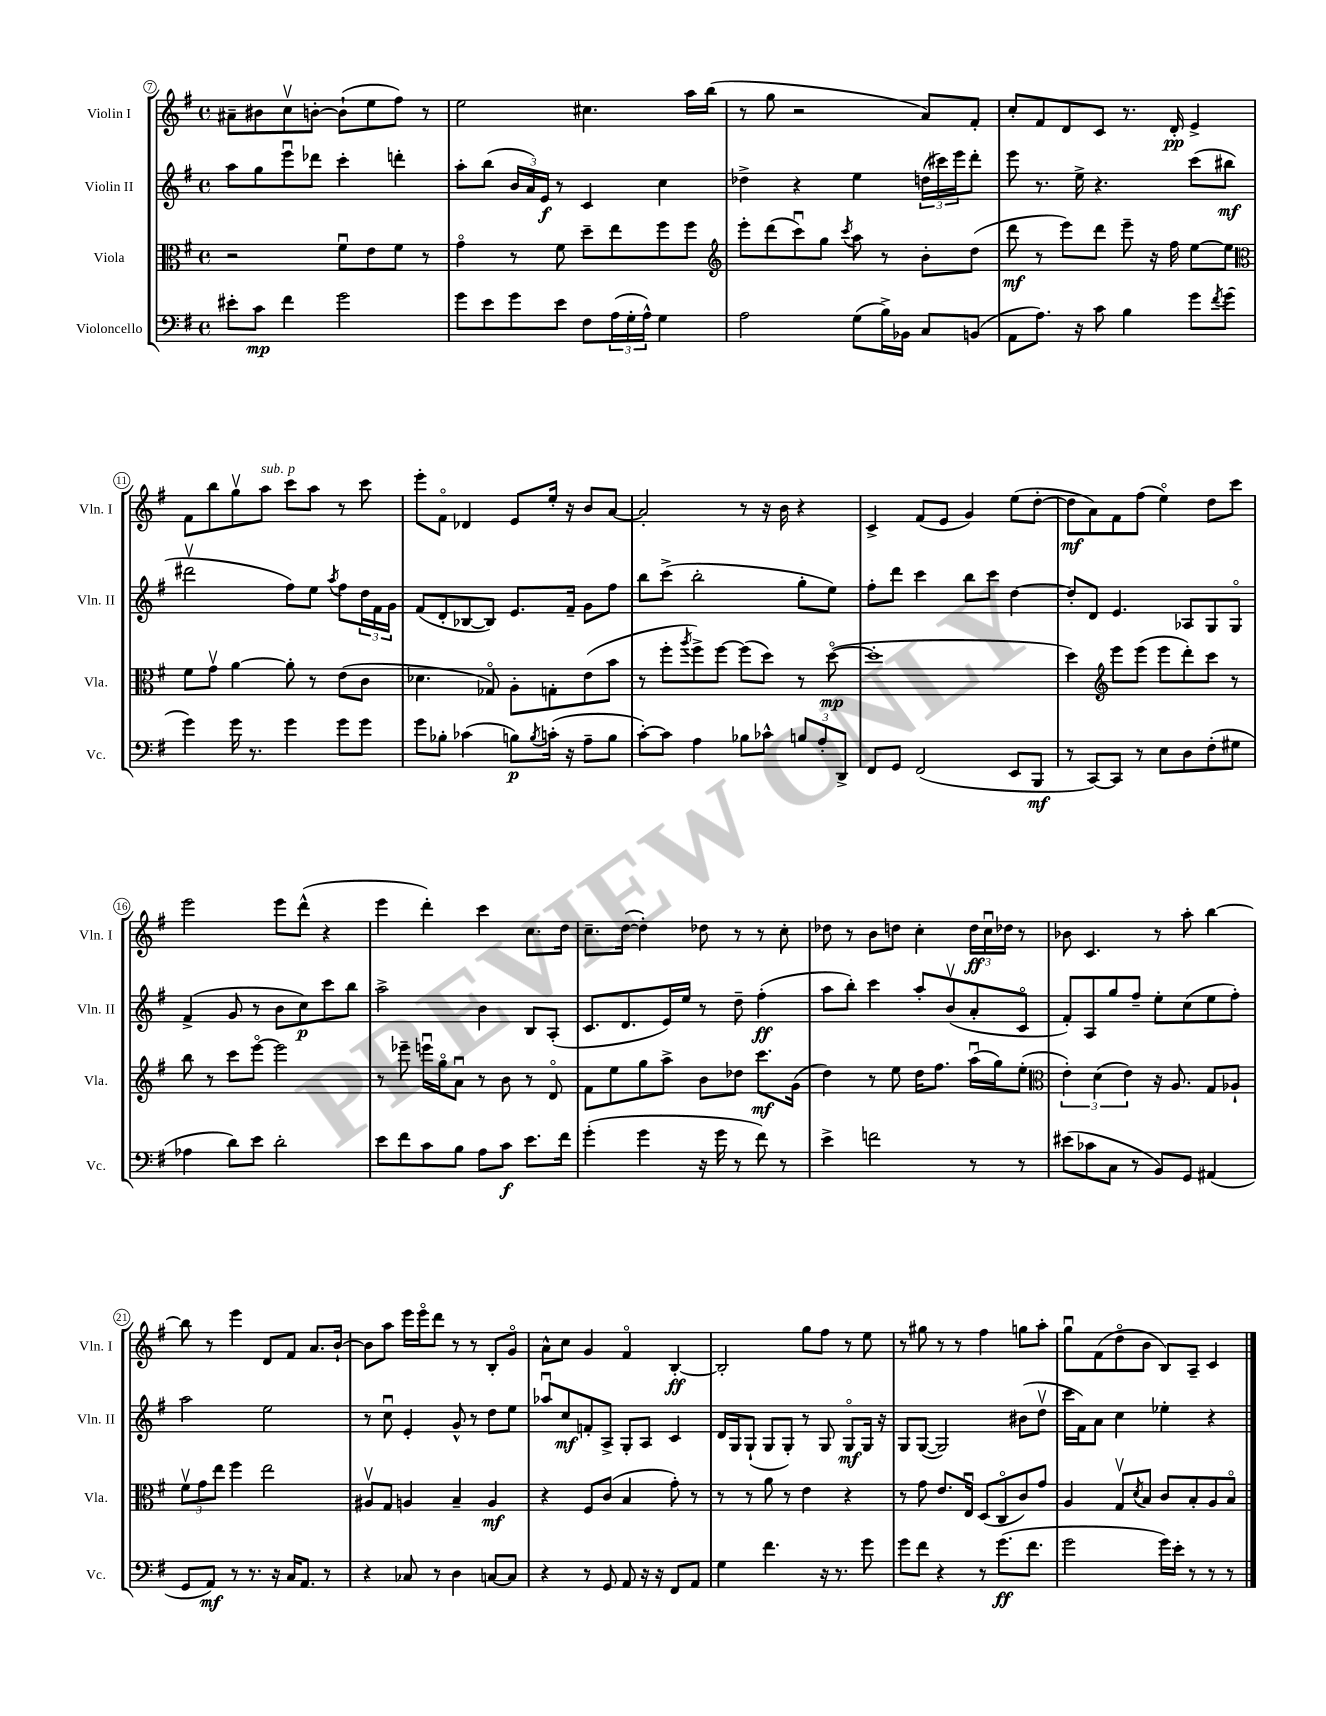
<<
\new StaffGroup <<
\new Staff = "s0" \with { instrumentName = "Violin I" shortInstrumentName = "Vln. I" } {
    \clef treble \key g \major \defaultTimeSignature \time 4/4
    ais'8-- bis'8 c''8\upbow b'8~-. b'8-!( e''8 fis''8) r8 |
    e''2 cis''4. a''16 b''16( |
    r8 g''8 r2 a'8) fis'8-. |
    c''8-. fis'8 d'8 c'8 r8. d'16-.\pp e'4-> |
    fis'8 b''8 g''8\upbow a''8^\markup { \italic "sub. p" } c'''8 a''8 r8 c'''8 |
    e'''8-. fis'8\flageolet des'4 e'8 e''16-. r16 b'8 a'8~ |
    a'2-. r8 r16 b'16 r4 |
    c'4-> fis'8( e'8 g'4) e''8( d''8~-. |
    d''8\mf a'8) fis'8 fis''8( e''4\flageolet) d''8 c'''8 |
    e'''2 e'''8 d'''8-^( r4 |
    e'''4 d'''4-.) c'''4 c''8. d''16 |
    c''8.-- d''16~( d''4-.) des''8 r8 r8 c''8-. |
    des''8 r8 b'8 d''8 c''4-. \tuplet 3/2 { d''16\ff c''16\downbow des''16 } r8 |
    bes'8 c'4. r8 a''8-. b''4~ |
    b''8 r8 e'''4 d'8 fis'8 a'8. b'16~-! |
    b'8 a''8 e'''16 e'''16\flageolet d'''8 r8 r8 b8-. g'8\flageolet |
    a'8-^ c''8 g'4 fis'4\flageolet b4~-.\ff |
    b2-. g''8 fis''8 r8 e''8 |
    r8 gis''8 r8 r8 fis''4 g''8 a''8-. |
    g''8\downbow fis'8( d''8\flageolet b'8 b8) a8-- c'4 \bar "|." |
}
\new Staff = "s1" \with { instrumentName = "Violin II" shortInstrumentName = "Vln. II" } {
    \clef treble \key g \major \defaultTimeSignature \time 4/4
    a''8 g''8 e'''8\downbow des'''8 c'''4-. d'''4-. |
    a''8-. b''8( \tuplet 3/2 { b'16 a'16) e'16\f } r8 c'4 c''4 |
    des''4-> r4 e''4 \tuplet 3/2 { d''16( cis'''16) e'''16 } d'''8-. |
    e'''8 r8. e''16-> r4. c'''8( bis''8\mf |
    dis'''2\upbow fis''8) e''8 \acciaccatura { a''8 } fis''8 \tuplet 3/2 { d''16 fis'16 g'16 } |
    fis'8( d'8-. bes8~ bes8) e'8. fis'16-- g'8 fis''8 |
    b''8 c'''8->( b''2-. g''8-. e''8) |
    fis''8-. d'''8 c'''4 b''8 c'''8 d''4~ |
    d''8-. d'8 e'4. aes8 g8 g8\flageolet |
    fis'4->( g'8 r8 b'8 c''8\p) c'''8 b''8 |
    a''2-> b'4 b8 a8-.( |
    c'8. d'8. e'16) e''16 r8 d''8-- fis''4-.\ff( |
    a''8 b''8-.) c'''4 a''8-. b'8\upbow( a'8-. c'8\flageolet |
    fis'8-.) a8 g''8 fis''8-- e''8-. c''8( e''8 fis''8-.) |
    a''2 e''2 |
    r8 c''8\downbow e'4-. g'8-^ r8 d''8 e''8 |
    aes''8\downbow c''8\mf f'8-. a8-> g8-. a8 c'4 |
    d'16 g16 g8-!( g8 g8-.) r8 g8 g8\flageolet\mf g16 r16 |
    g8 g8~( g2) bis'8( d''8\upbow |
    c'''16 fis'16) a'8 c''4 ees''4-. r4 \bar "|." |
}
\new Staff = "s2" \with { instrumentName = "Viola" shortInstrumentName = "Vla." } {
    \clef alto \key g \major \defaultTimeSignature \time 4/4
    r2 fis'8\downbow e'8 fis'8 r8 |
    g'4\flageolet r8 fis'8 d''8-- e''8 fis''8 fis''8 |
    \clef treble e'''8-. d'''8( c'''8\downbow) g''8 \acciaccatura { c'''8 } a''8 r8 b'8-. d''8( |
    d'''8\mf r8 e'''8) d'''8 e'''8-- r16 fis''16 e''8~ e''8 |
    \clef alto fis'8 g'8\upbow a'4~ a'8-. r8 e'8( c'8 |
    des'4. ges8\flageolet) a8-. g8-. e'8( b'8 |
    r8 fis''8-. \acciaccatura { a''8 } fis''8->) fis''8~ fis''8( d''8) r8 d''8~\flageolet\mp( |
    d''1-. |
    d''4) \clef treble e'''8 e'''8( e'''8 d'''8-.) c'''8 r8 |
    b''8 r8 c'''8 e'''8~\flageolet e'''2 |
    r8 ees'''8-- e'''16\downbow g''16\flageolet a'8\downbow r8 b'8 r8 d'8\flageolet |
    fis'8 e''8 g''8 a''8-> b'8 des''8 c'''8.\mf g'16( |
    d''4) r8 e''8 d''16 fis''8. a''16\downbow( g''16) e''8-.( |
    \clef alto \tuplet 3/2 { e'4-.) d'4( e'4) } r16 a8. g8 aes8-! |
    \tuplet 3/2 { fis'8\upbow g'8 e''8 } fis''4 e''2 |
    ais8\upbow g8 a4 b4-- a4\mf |
    r4 fis8 c'8( b4 g'8-.) r8 |
    r8 r8 a'8 r8 e'4 r4 |
    r8 g'8 e'8. e16\downbow d8( c8\flageolet c'8) g'8 |
    a4 g8\upbow \acciaccatura { d'8 } b8 c'8 b8-. a8 b8\flageolet \bar "|." |
}
\new Staff = "s3" \with { instrumentName = "Violoncello" shortInstrumentName = "Vc." } {
    \clef bass \key g \major \defaultTimeSignature \time 4/4
    eis'8-. c'8\mp fis'4 g'2 |
    g'8 e'8 g'8 e'8 fis8 \tuplet 3/2 { a16( g16-. a16-^) } g4 |
    a2 g8( b16->) bes,16 c8 b,8( |
    a,8 a8.) r16 c'8 b4 g'8 \acciaccatura { fis'8 } g'8( |
    g'4) g'16 r8. g'4 g'8 g'8 |
    g'8 bes8-. ces'4( b8\p) \acciaccatura { b8 } c'16-.( r16 a8-- b8 |
    c'8~-.) c'8 a4 bes8 ces'8-^ \tuplet 3/2 { b8 a8-. d,8-> } |
    fis,8 g,8 fis,2( e,8 b,,8\mf |
    r8 c,8~) c,8 r8 e8 d8 fis8-.( gis8 |
    aes4 d'8) e'8 d'2-. |
    e'8 fis'8 c'8 b8 a8 c'8\f e'8. fis'16 |
    g'4-.( g'4 r16 g'16 r8 fis'8) r8 |
    e'4-> f'2 r8 r8 |
    eis'8( ces'8 c8 r8 b,8) g,8 ais,4( |
    g,8 a,8\mf) r8 r8. r16 c16 a,8. r8 |
    r4 ces8 r8 d4 c8~ c8 |
    r4 r8 g,8 a,8 r16 r16 fis,8 a,8 |
    g4 fis'4. r16 r8. g'8 |
    g'8 fis'8 r4 r8 g'8.\ff( fis'8. |
    g'2 g'16) e'16-. r8 r8 r8 \bar "|." |
}
>>
>>
\layout { \context { \Score currentBarNumber = #7 \override BarNumber.stencil = #(make-stencil-circler 0.1 0.3 ly:text-interface::print) } }
